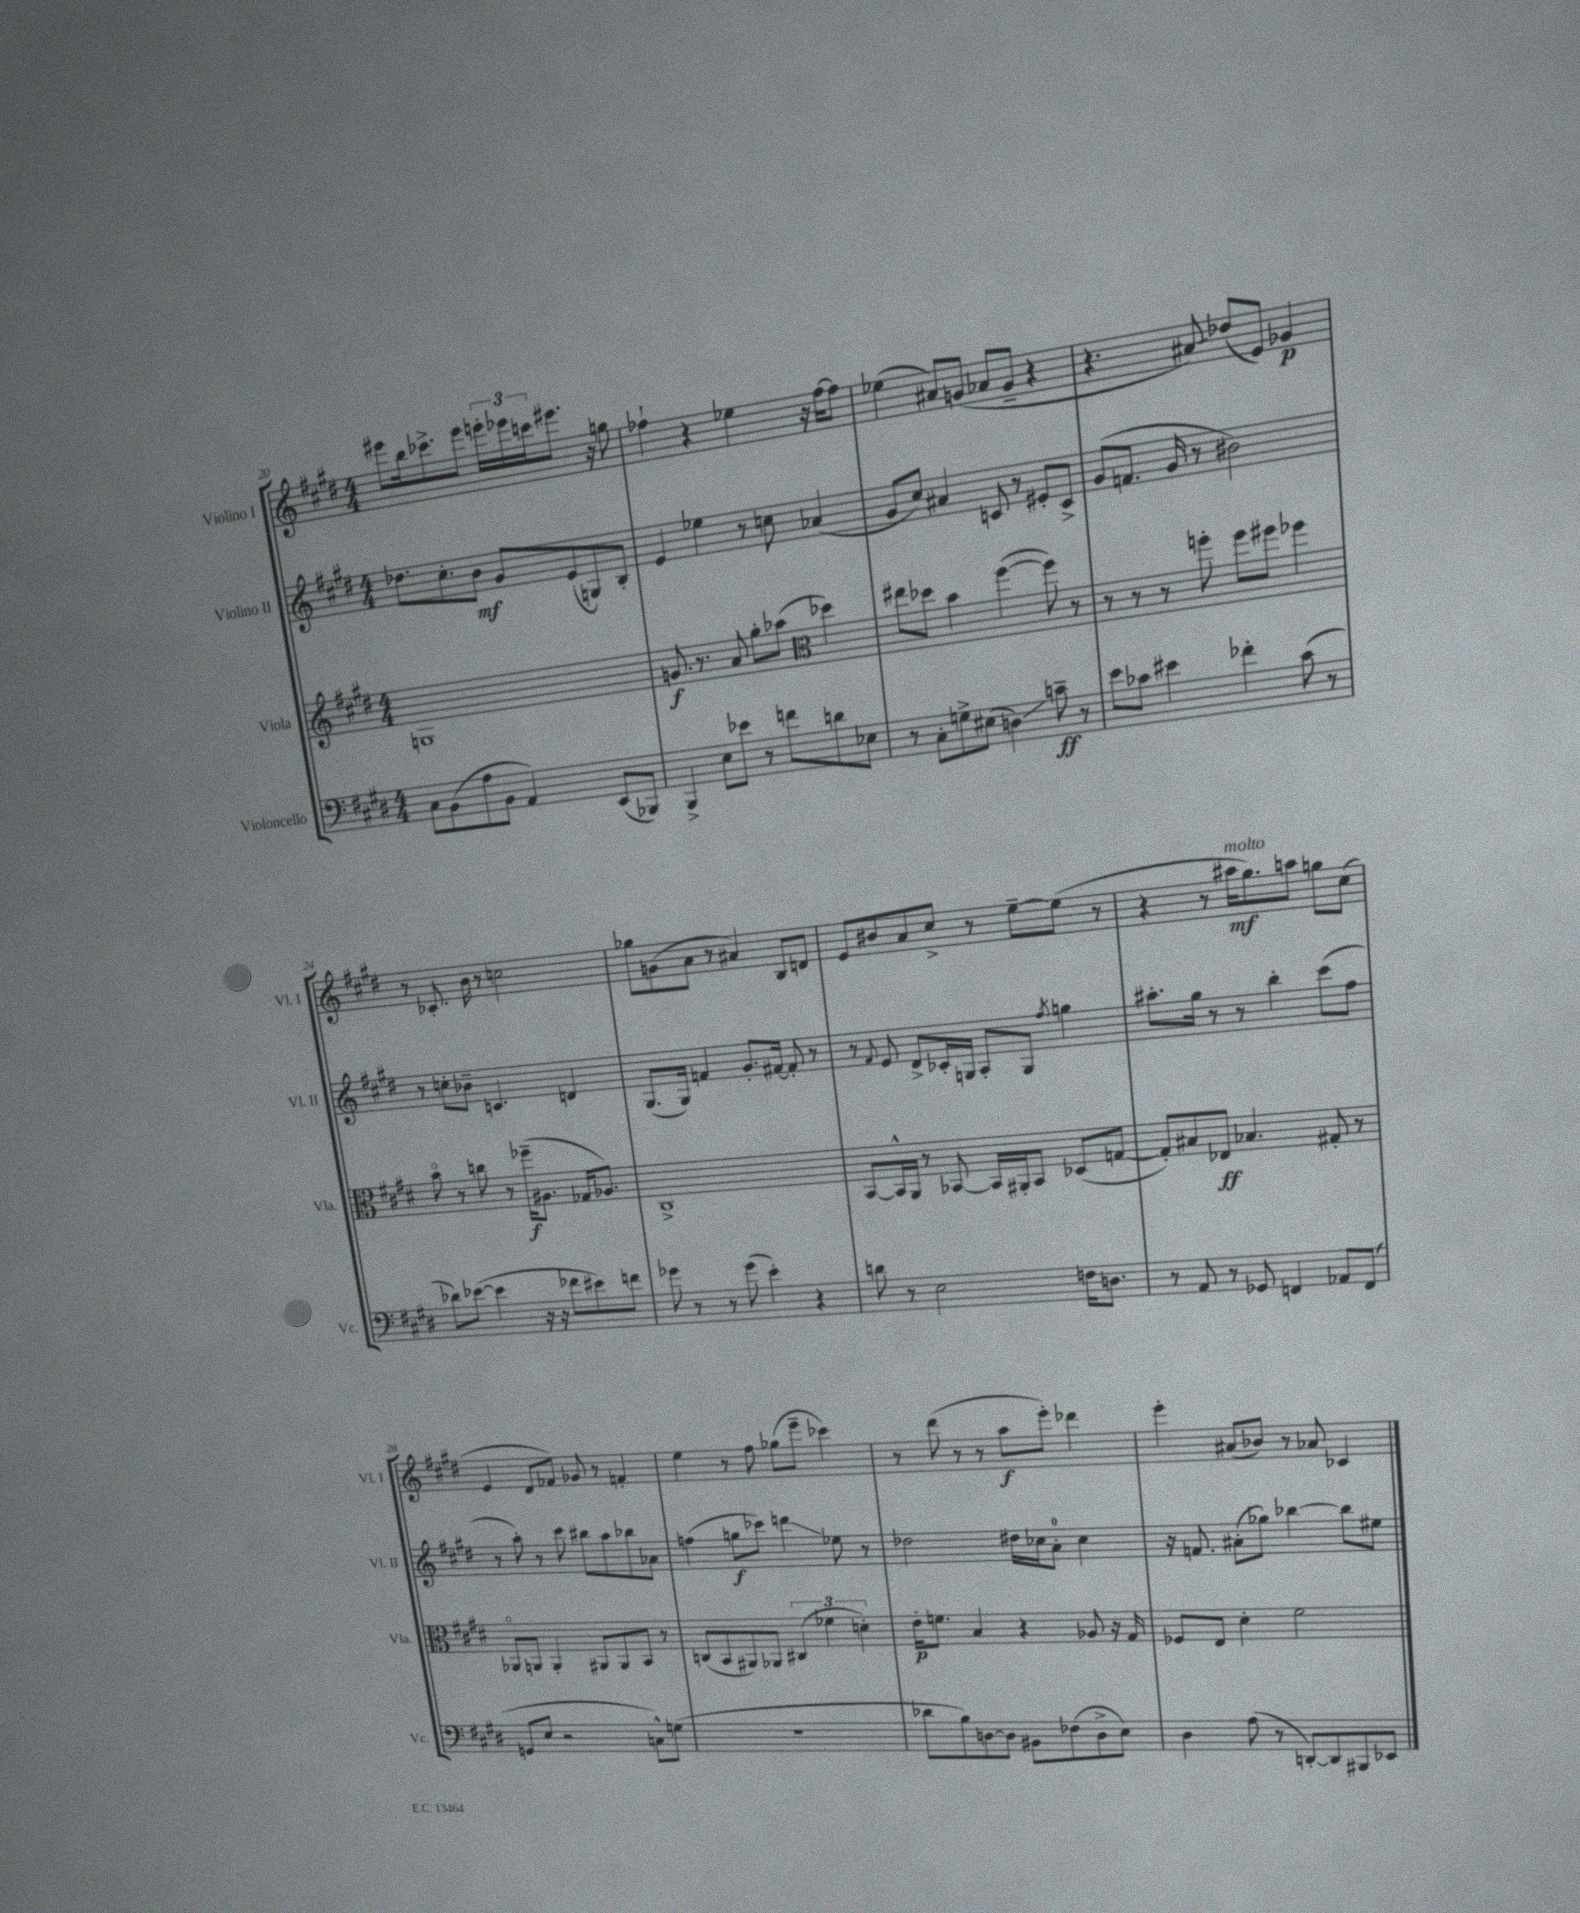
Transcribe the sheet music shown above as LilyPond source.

<<
\new StaffGroup <<
\new Staff = "s0" \with { instrumentName = "Violino I" shortInstrumentName = "Vl. I" } {
    \clef treble \key e \major \numericTimeSignature \time 4/4
    eis'''8 b''16 ces'''8.-> eis'''8 \tuplet 3/2 { e'''16-. ees'''16 c'''16 } eis'''8. r16 g''8 |
    fes''4-! r4 ees''4 r16 fes''16~ fes''8 |
    ees''4( ais'8) g'8( aes'8 g'8-- r4 |
    r4. ais'8\glissando) des''8( e'8) ges'4\p |
    r8 ces'8.-. b'16 r8 c''2 |
    ges''8 g'8( a'8 r8 ais'4) b8 d'8 |
    e'8 bis'8 a'8 cis''8-> r8 e''8~-- e''8( r8 |
    r4 r8 ais''16\mf^\markup { \italic "molto" } gis''8.) a''8 g''8 cis''8( |
    e'4 dis'8 fes'8) ges'8 r8 f'4-. |
    e''4 r8 fis''8 ges''8( e'''8-- ces'''4) |
    r8 dis'''8( r8 r8 a''8\f e'''8-.) des'''4 |
    e'''4-. ais'8( bes'8) r8 aes'8 ces'4 \bar "|." |
}
\new Staff = "s1" \with { instrumentName = "Violino II" shortInstrumentName = "Vl. II" } {
    \clef treble \key e \major \numericTimeSignature \time 4/4
    des''8. cis''8.-. b'8\mf gis'8 e'8( g8) b8-. |
    e'4 ees''4 r8 c''8 aes'4( |
    gis'8 cis''8) ais'4 c'8 r8 eis'8-. c'8-> |
    gis'8( f'8. gis'16 r8 bis'2) |
    r8 c''8-. bes'8-- c'4. d'4 |
    gis8.( gis16) f'4 gis'8.-. fis'16~ fis'8-. r8 |
    r8 \appoggiatura { fis'8 } e'8 dis'8-> ces'16-. g16 a8-. g8 \acciaccatura { fis''8 } g''4 |
    ais''8.-. gis''16 r8 r8 b''4-. cis'''8( fis''8 |
    r8 a''8-.) r8 cis'''8 bis''8 a''8 bes''8 aes'8 |
    f''4( g''8\f ces'''8) d'''4\glissando ees''8 r8 |
    des''2 dis''16 ces''16 a'8-0-. ces''4 |
    r16 f'8. ais'8-.( ges''8) bes''4~ bes''8 eis''8 \bar "|." |
}
\new Staff = "s2" \with { instrumentName = "Viola" shortInstrumentName = "Vla." } {
    \clef treble \key e \major \numericTimeSignature \time 4/4
    g1 |
    g'8.\f r8. a'8 gis''8-. aes''8( \clef alto des''4) |
    eis''8 des''8 b'4 fis''4~( fis''8) r8 |
    r8 r8 r8 f''8-. f''8 fis''8 fes''4 |
    b'8\flageolet r8 c''8 r8 fes''16--\f( ais8. ges16 aes8.) |
    cis1-> |
    b,8~ b,16-^ a,16 r8 bes,8~ bes,16 ais,16-. bes,8 des8( g8~ |
    g8-.) bis8 ees8\ff bes4. gis8-. r8 |
    aes,8\flageolet a,8 a,4-. ais,8 ais,8 b,8 r8 |
    c8( b,8 ais,8) aes,8 \tuplet 3/2 { cis4( fes'4 d'4-.) } |
    e'16-.\p f'8. b4 r4 aes8 r16 gis16 |
    fes8 e8 dis'4-. fis'2 \bar "|." |
}
\new Staff = "s3" \with { instrumentName = "Violoncello" shortInstrumentName = "Vc." } {
    \clef bass \key e \major \numericTimeSignature \time 4/4
    cis8 b,8( a8 b,8 a,4) e,8( bes,,8) |
    b,,4-> e8 ees'8 r8 f'8 d'8 ees8 |
    r8 cis8-. g8-> eis8( d4\glissando) c'8--\ff r8 |
    e'8 ces'8 eis'4 fes'4-. ces'8( r8 |
    des'8) ees'8~( ees'4 r16 r16 fes'8 eis'8) f'8 |
    ges'8 r8 r8 ges'8( e'4-.) r4 |
    d'8 r8 e2 f16 d8. |
    r8 a,8 r8 ges,8 f,4 aes,8 f,8( |
    g,8 e8 r2 c8-^) g8( |
    R1 |
    des'8 b8) d8~ d8 bis,8 fes8( d8-> e8) |
    dis4 a8( r8 d,8~-.) d,8 bis,,8 ees,8 \bar "|." |
}
>>
>>
\layout { \context { \Score currentBarNumber = #20 } }
